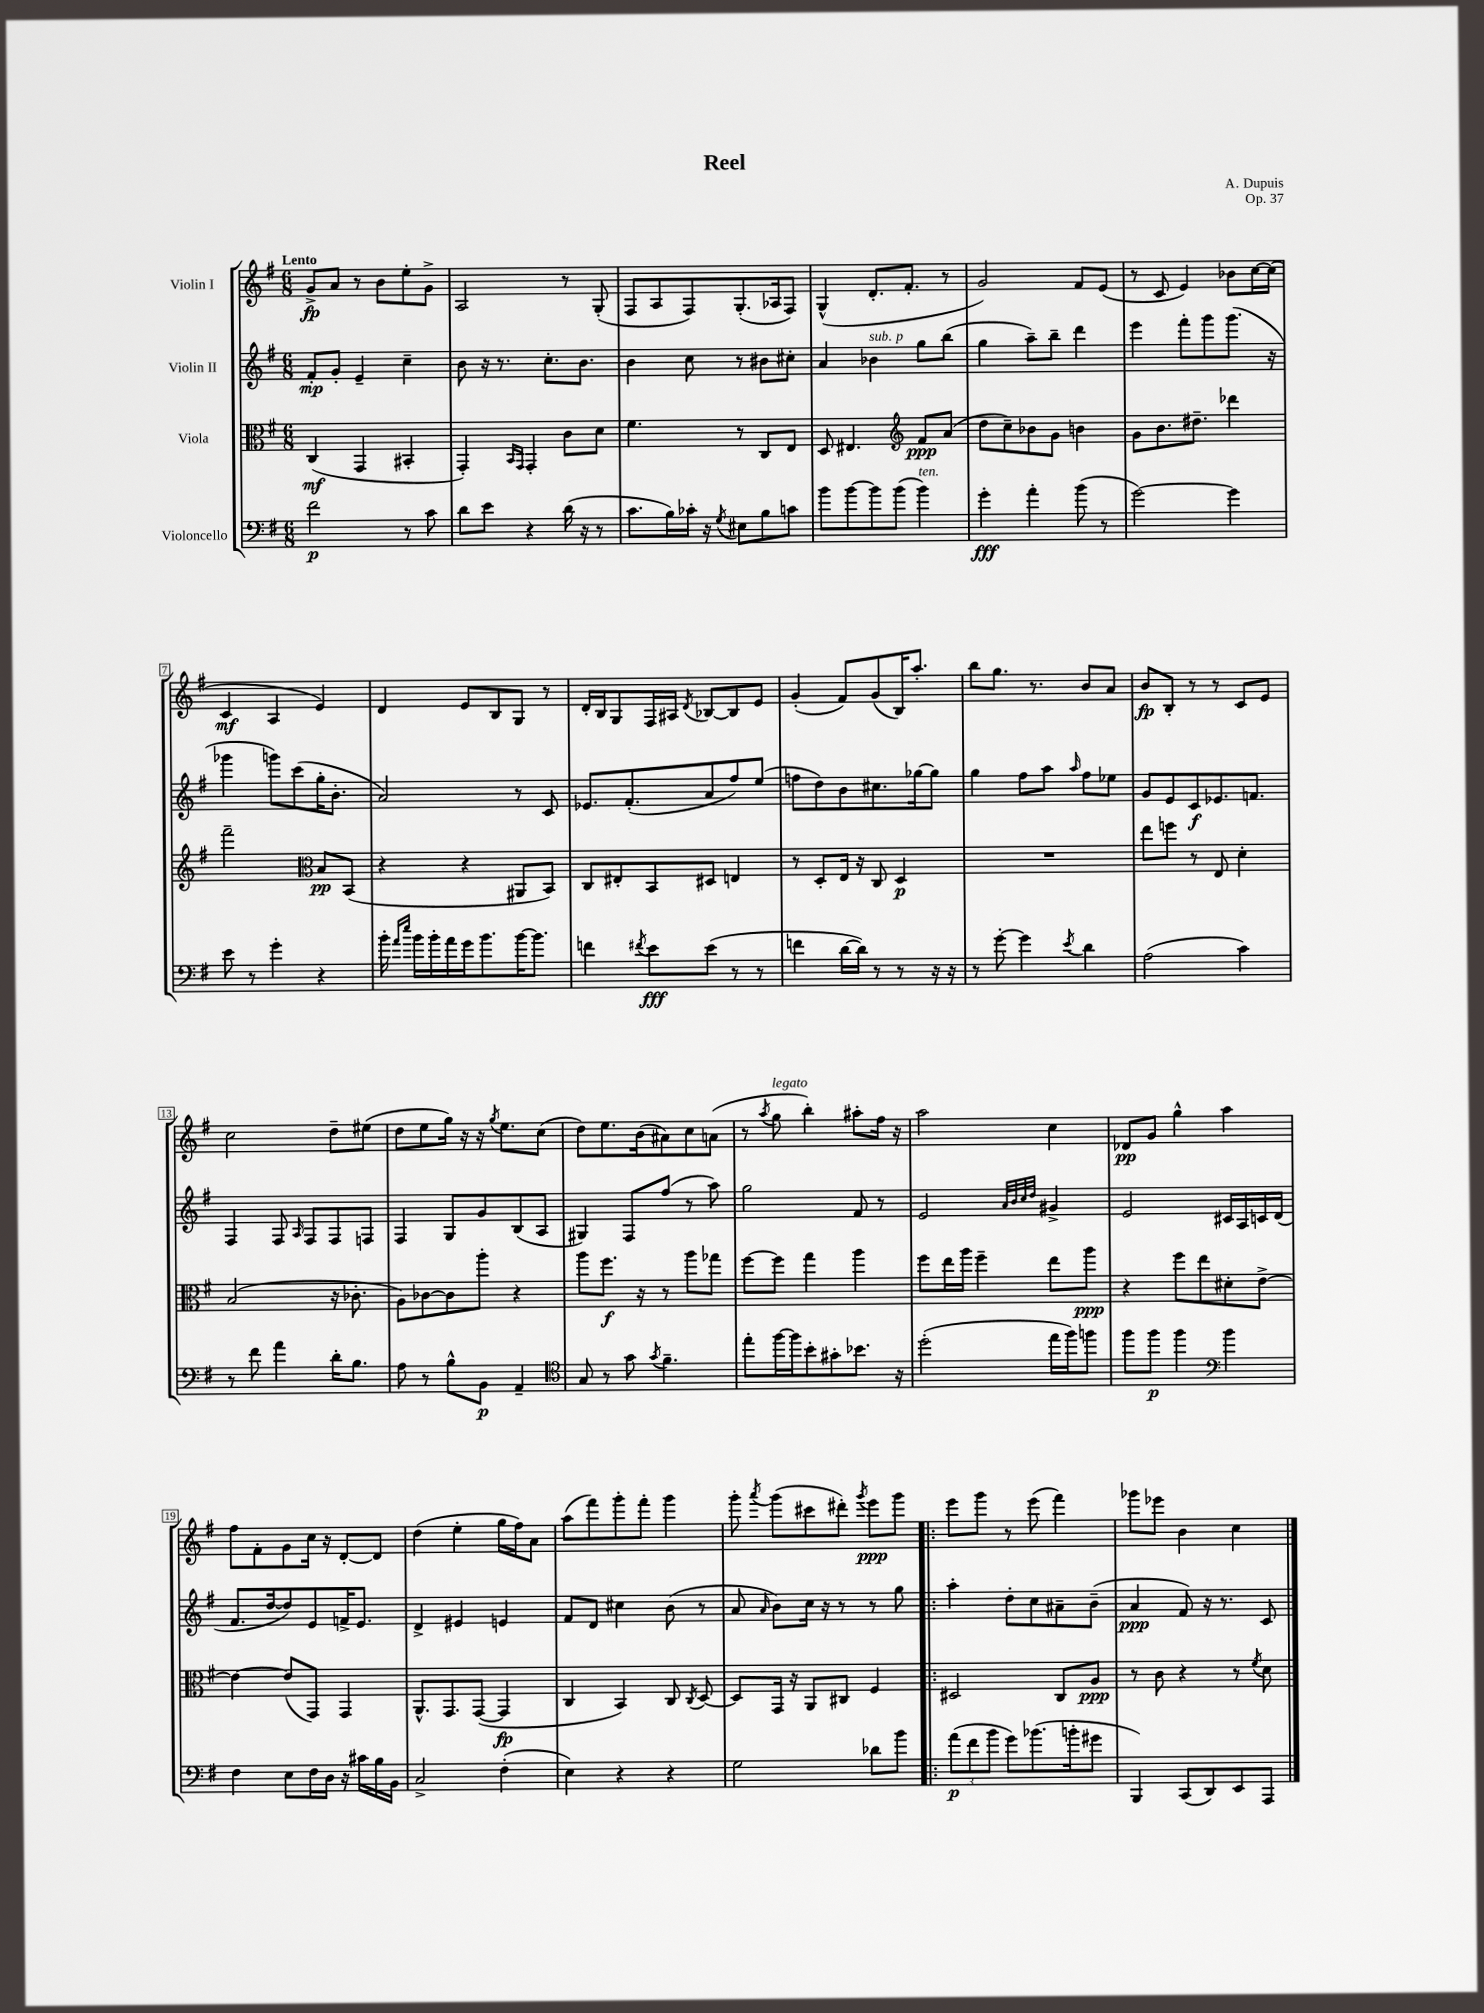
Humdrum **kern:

**kern	**kern	**kern	**kern
*staff4	*staff3	*staff2	*staff1
*clefF4	*clefC3	*clefG2	*clefG2
*k[f#]	*k[f#]	*k[f#]	*k[f#]
*M6/8	*M6/8	*M6/8	*M6/8
2f#	(4C	8f#'	8g^
.	.	8g'	8a
.	4GG	4e~	8r
.	.	.	8b
8r	4BB#'	4cc~	8ee'
8c	.	.	8g^
=	=	=	=
8d	4GG')	8b	2A
8e	.	16r	.
.	.	8.r	.
.	16qqBB	.	.
.	16qqGG	.	.
4r	4GG'	.	.
.	.	8.cc'	.
(16d	8c	.	8r
16r	.	8.b	.
8r	8d	.	(8G'
=	=	=	=
8.c	4.f#	4b	8F#
.	.	.	8A
16B)	.	.	.
16c-'	.	8cc	8F#)
16r	.	.	.
8qG	.	.	.
8E#	8r	8r	(8.G'
8B	8C	8b#	.
.	.	.	16A-
8c	8E	8cc#'	8F#)
=	=	=	=
8b	8D	4a	(4G^^
[8b	4.E#	.	.
8b]	.	4b-	8.d'
(8b	.	.	.
.	.	.	8.f#'
*	*clefG2	*	*
4b)	8f#	8gg	.
.	(8a	(8bb	8r
=	=	=	=
4g'	8dd	4gg	2g)
.	8cc~)	.	.
4a'	8b-	8aa~)	.
.	8g	8bb~	.
(8b	4b	4ddd	8f#
8r	.	.	(8e
=	=	=	=
[2g)	8g	4eee	8r
.	8.b	.	8c
.	.	8fff#'	4e)
.	8.dd#~	.	.
.	.	8ggg	.
4g]	4ddd-	(8.ggg	8b-
.	.	.	[16cc
.	.	16r	(16cc]
=	=	=	=
8e	2fff#~	4ggg-	4c
8r	.	.	.
4g'	.	8ggg)	4A
.	.	(8ccc	.
*	*clefC3	*	*
4r	8B	16gg'	4e)
.	.	8.b'	.
.	(8BB	.	.
=	=	=	=
16b'	4r	2a)	4d
16qqa	.	.	.
16qqee	.	.	.
16b	.	.	.
16b'	.	.	.
16a	.	.	.
16g	4r	.	8e
8.b	.	.	.
.	.	.	8B
[16b	8AA#	8r	8G
8.b]	.	.	.
.	8BB)	8c	8r
=	=	=	=
4f	8C	8.e-	16d'
.	.	.	16B
.	8E#'	.	8G
.	.	(8.f#'	.
8qf#	.	.	.
8e	8BB	.	16F#
.	.	.	16A#
.	.	.	8qd
(8e	8D#	8a	[8B-
8r	4E	8ff#)	8B-]
8r	.	(8ee	8e
=	=	=	=
4f	8r	8ff	(4g'
.	8D'	8dd)	.
[16d	16E	8b	8f#)
16d])	16r	.	.
8r	8C	8.cc#	(8g
8r	4D	.	16B)
.	.	[16gg-	8.aa'
16r	.	8gg-]	.
16r	.	.	.
=	=	=	=
8r	2.r	4gg	8bb
[8g'	.	.	8.gg
4g]	.	8ff#	.
.	.	.	8.r
.	.	8aa	.
8qe	.	16qqaa	.
4d	.	8ff#	8b
.	.	8ee-	8a
=	=	=	=
(2A	8ee	8g	8b
.	8ff	8e	8B'
.	8r	8c	8r
.	8E	8.e-	8r
4c)	4d'	.	8c
.	.	8.f	.
.	.	.	8e
=	=	=	=
8r	(2B	4F#	2cc
8f#	.	.	.
4a	.	8F#	.
.	.	16qqA	.
.	.	8F#	.
16d'	16r	8F#	8dd~
8.B	8.c-'	.	.
.	.	8F	(8ee#
=	=	=	=
8A	8A)	4F#	8dd
8r	[8c-	.	8ee
8B^^	8c-]	8G	16gg)
.	.	.	16r
8BB	8aa'	8g	16r
.	.	.	8qgg
.	.	.	8.ee
4AA~	4r	(8B	.
.	.	8A	(8cc
=	=	=	=
*clefC4	*	*	*
8G	8aa	4G#)	8dd)
8r	8.ff#	.	8.ee
8g	.	8F#	.
.	16r	.	(16b
8qg	.	.	.
4.f#~	8r	(8ff#	8a#)
.	8aa	8r	8cc
.	8gg-	8aa)	(8a
=	=	=	=
8ee'	[8ff#	2gg	8r
.	.	.	8qaa
[16ff#	8ff#]	.	8gg
16ff#]	.	.	.
8b'	4gg	.	4bb')
8g#'	.	.	.
8.b-	4aa	8f#	8aa#'
.	.	8r	16ff#
16r	.	.	16r
=	=	=	=
(2dd'	8ff#	2e	2aa
.	16ee	.	.
.	16aa	.	.
.	4ff#~	.	.
.	.	32qqa	.
.	.	32qqb	.
.	.	32qqcc	.
.	.	32qqdd	.
16ee	8ee	4g#^	4cc
16ff#)	.	.	.
8ff	8aa	.	.
=	=	=	=
8ff#	4r	2e	8d-
8ff#	.	.	8g
4ff#	8ff#	.	4gg^^
.	8ee	.	.
*clefF4	*	*	*
4b	8d#'	16c#	4aa
.	.	16A	.
.	[8e^	16c	.
.	.	(16d	.
=	=	=	=
4F#	4e_	8.f#	8ff#
.	.	.	8f#'
.	.	[16dd	.
8E	(8e]	8dd])	8g
16F#	8GG)	8e	16cc
16D	.	.	16r
16r	4GG	16f^	[8d'
16c#	.	8.e	.
16B	.	.	8d]
16BB	.	.	.
=	=	=	=
2C^	8.AA^^	4d^	(4dd
.	8.GG	.	.
.	.	4e#	4ee'
.	([8GG	.	.
(4F#'	4GG]	4e	16gg
.	.	.	16ff#)
.	.	.	8a
=	=	=	=
4E)	4C	8f#	(8aa
.	.	8d	8fff#)
4r	4BB)	4cc#	8ggg'
.	.	.	8fff#'
4r	8C	(8b	4ggg
.	8qC	.	.
.	[8D	8r	.
=	=	=	=
2G	8D]	8a	8ggg'
.	.	16qqa	8qaaa
.	16GG	8b)	(8ggg
.	16r	.	.
.	8AA	16cc	8ccc#
.	.	16r	.
.	8C#	8r	8ddd#')
.	.	.	8qggg
8d-	4F#	8r	8eee
8b	.	8gg	8ggg
=!|:	=!|:	=!|:	=!|:
(12a	2D#	4aa'	8eee
12f#	.	.	.
.	.	.	8ggg
12b	.	.	.
8g)	.	8dd'	8r
(8.b-	.	8cc	(8eee
.	8C	8a#~	4fff#)
16b'	.	.	.
8g#	8A	(8b~	.
=	=	=	=
4BBB)	8r	4a	8ggg-
.	8c	.	8eee-
(8CC	4r	8f#)	4b
8DD)	.	16r	.
.	.	8.r	.
8EE	8r	.	4cc
.	8qf#	.	.
8AAA	8d	8c	.
==	==	==	==
*-	*-	*-	*-
